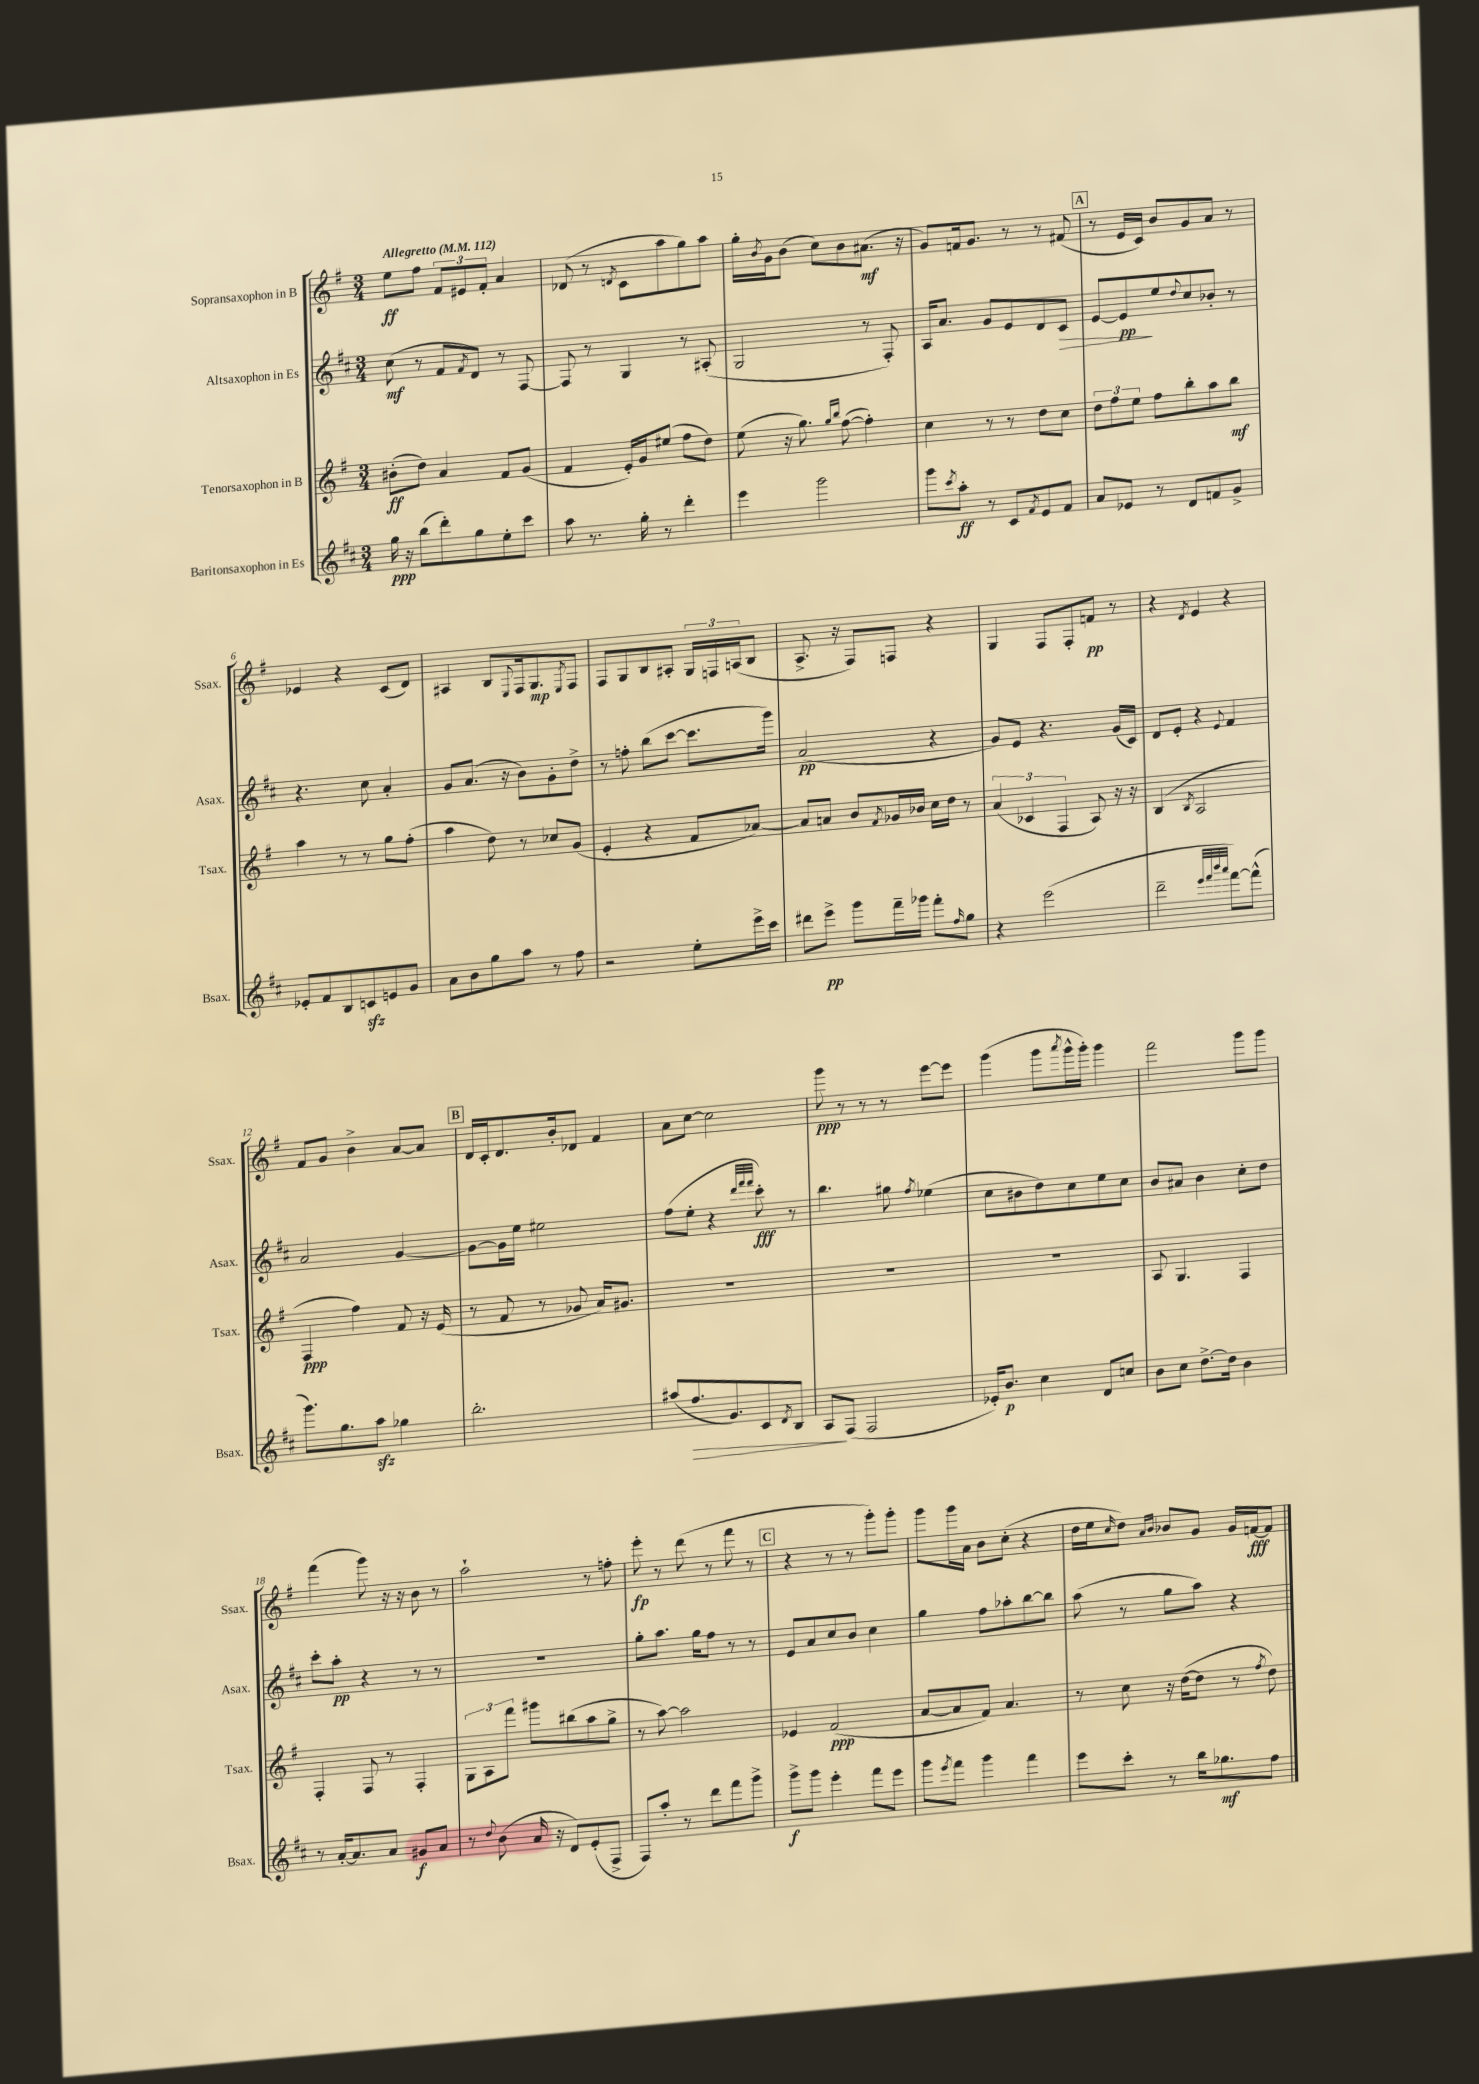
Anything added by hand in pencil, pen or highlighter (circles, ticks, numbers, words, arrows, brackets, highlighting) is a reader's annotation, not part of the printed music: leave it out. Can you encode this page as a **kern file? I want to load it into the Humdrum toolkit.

**kern	**kern	**kern	**kern
*staff4	*staff3	*staff2	*staff1
*clefG2	*clefG2	*clefG2	*clefG2
*k[f#c#]	*k[f#]	*k[f#c#]	*k[f#]
*M3/4	*M3/4	*M3/4	*M3/4
*MM112	*MM112	*MM112	*MM112
16gg	(8b#'	(8cc#	8ee
16r	.	.	.
(8bb	8dd)	8r	8ff#
8ddd')	4a	8f#	12f#
.	.	.	12e#
.	.	8qf#	.
8gg	.	8d)	.
.	.	.	12f#'
8ee'	8f#	8r	4a
8ccc#	(8g	[8F#	.
=	=	=	=
8aa	4f#	8F#]	(8d-
8.r	.	8r	8r
.	.	.	8qd
.	16e')	4G	8c
16gg'	16g	.	.
8r	(8ee#	.	8aa
4ddd'	8ff#	8r	8gg)
.	8dd)	(8A#'	8aa
=	=	=	=
4eee	(8ee	2G	16gg'
.	.	.	8qb
.	.	.	16g
.	16r	.	(8b
.	8.gg)	.	.
2ggg	.	.	8cc)
.	16qqgg	.	.
.	16qqbb	.	.
.	([8ff#	.	8b
.	4ff#'])	8r	(8.a#
.	.	8F#')	.
.	.	.	16r
=	=	=	=
8ggg	4cc	16A	8g)
.	.	8.a	.
8qccc#	.	.	.
8aa'	.	.	16f
.	.	.	8.g
8r	8r	8g	.
8c#	8r	8e	8r
8qf#	.	.	.
8e	8dd	8d	8r
8f#	8cc	8c#	(8f#
=	=	=	=
8a	12dd	[8e	8r
.	12ff#	.	.
8e-	.	8e]	16e
.	12ee	.	.
.	.	.	16c)
8r	8ff#	8ee	8b
.	.	8qqdd	.
8d	8bb'	8cc#	8g
8f	8aa	8b-'	8a
8g^	8bb	8r	8r
=	=	=	=
8e-'	4aa	4.r	4e-
8f#	.	.	.
8B	8r	.	4r
8c	8r	8cc#	.
8e	8gg	4a'	(8c
8g	(8ff#'	.	8d)
=	=	=	=
8a	4aa	8g	4A#
8b	.	(8.a	.
8gg	8dd)	.	8B
.	.	16r	.
.	.	.	8qqE
8aa	8r	8b)	16F#
.	.	.	8.G
8r	8cc-	8g'	.
.	.	.	8qE
8ff#	(8g	8dd^	8F#
=	=	=	=
2r	4e'	8r	8F#
.	.	8ff'	8G
.	4r	(8bb	8B
.	.	[8ccc#	8A#'
8ee'	8f#	8.ccc#]	24G
.	.	.	24F
.	.	.	(24A
16eee^	[8a-)	.	8B
16ccc#	.	16ggg)	.
=	=	=	=
8ddd#	8a-]	(2a	8.A^
8eee^	8a	.	.
.	.	.	16r
8ggg	8b	.	8F#)
.	8qf#	.	.
16fff#~	16g-	.	8F
16ggg-	16b-	.	.
8fff#'	16cc	4r	4r
.	16dd	.	.
16qqff#	.	.	.
8gg	8r	.	.
=	=	=	=
4r	(6a	8g)	4G
.	.	8e	.
.	6c-	.	.
(2eee	.	4.r	8F#
.	6F#	.	.
.	.	.	8F#'
.	8A)	.	8f
.	16r	(16g	8r
.	16r	16c#)	.
=	=	=	=
2ddd~	(4B	8d	4r
.	.	8e'	.
.	8qB	.	8qd
.	2A	4r	4e
32qqeee	.	.	.
32qqfff#	.	.	.
32qqbbb	.	.	.
32qqaaa	.	8qqe	.
[8fff#)	.	4f#	4r
(8fff#^^]	.	.	.
=	=	=	=
8.ggg)	4F#	2a	8f#
.	.	.	8g
8.gg	.	.	.
.	4ff#)	.	4b^
8aa	.	.	.
4gg-	8f#	[4g	[8a
.	16r	.	8a]
.	(16e	.	.
=	=	=	=
2.bb'	8r	8g_	16d
.	.	.	16c'
.	8f#	16g]	8.d
.	.	16ee	.
.	8r	2ee#	.
.	.	.	16b'
.	8g-	.	8d-
.	16a)	.	4f#
.	8.g#	.	.
=	=	=	=
(8aa#	2.r	(8ff#	8a
8.ff#	.	8ee'	[8cc
.	.	4r	2cc]
8.g)	.	.	.
.	.	32qqddd	.
.	.	32qqfff#	.
.	.	32qqfff#	.
8c#	.	8ccc#')	.
8qd	.	.	.
8B	.	8r	.
=	=	=	=
8A	2.r	4.bb	8ggg
(8F#	.	.	8r
2F#	.	.	8r
.	.	8gg#	8r
.	.	8qff#	.
.	.	(4ee-	[8eee
.	.	.	8eee]
=	=	=	=
16e-')	2.r	8cc#	(4ggg
8.b	.	.	.
.	.	8b#	.
4cc#	.	8dd)	8ggg
.	.	.	8qaaa
.	.	8cc#	16ggg^^
.	.	.	16ggg')
8d	.	8ee	4ggg
8cc	.	8cc#	.
=	=	=	=
8b	8A	8b	2fff#
8cc#	4.G	8a#	.
[8.dd^	.	4b	.
16dd]	.	.	.
4b	4F#	8cc#'	8ggg
.	.	8dd	8ggg
=	=	=	=
8r	4F#'	8ccc#'	(4fff#
[16a'	.	8aa'	.
8.a]	.	.	.
.	8F#	4r	8ggg)
8a	8r	.	16r
.	.	.	16r
8g#	4F#'	8r	8b
8a	.	8r	8r
=	=	=	=
8r	12G	2.r	2aa`
.	12A	.	.
8qqdd	.	.	.
(8b	.	.	.
.	12fff#	.	.
16a	8ggg#	.	.
16r	.	.	.
8d)	(8bb#	.	.
(8e'	8aa	.	8r
8F#^	8gg^	.	8ff'
=	=	=	=
8F#)	8r	8gg'	8eee'
8aa'	[8aa)	8.aa	8r
8r	2aa]	.	(8ddd
.	.	16gg	.
8ddd	.	8ff#	8r
8fff#	.	8r	8fff#
8ggg^	.	8r	8r
=	=	=	=
8ggg^	4e-	8e	4r
8ggg	.	8a	.
4eee'	(2f#	8cc#	8r
.	.	8b	8r
8fff#	.	4cc#	8ggg')
8eee	.	.	8ggg'
=	=	=	=
8ggg	[8a	4gg	8ggg
8qeee	.	.	.
8fff#	8a]	.	16ggg
.	.	.	16a
4ggg	8f#)	8ff#	8b
.	4.a	8aa-'	(8cc'
4fff#	.	[8bb	4r
.	.	8bb]	.
=	=	=	=
8eee	8r	(8aa	16dd
.	.	.	16ee
.	.	.	16qqcc
8ccc#'	8cc	8r	8dd)
.	.	.	16qqa
.	.	.	16qqb
8r	16r	8gg	8b-
.	([16dd	.	.
16bb	8dd]	8aa)	8g
8.gg-	.	.	.
.	8r	4r	16g
.	.	.	[16f
.	8qff#	.	.
8ff#	8dd)	.	8f]
==	==	==	==
*-	*-	*-	*-
